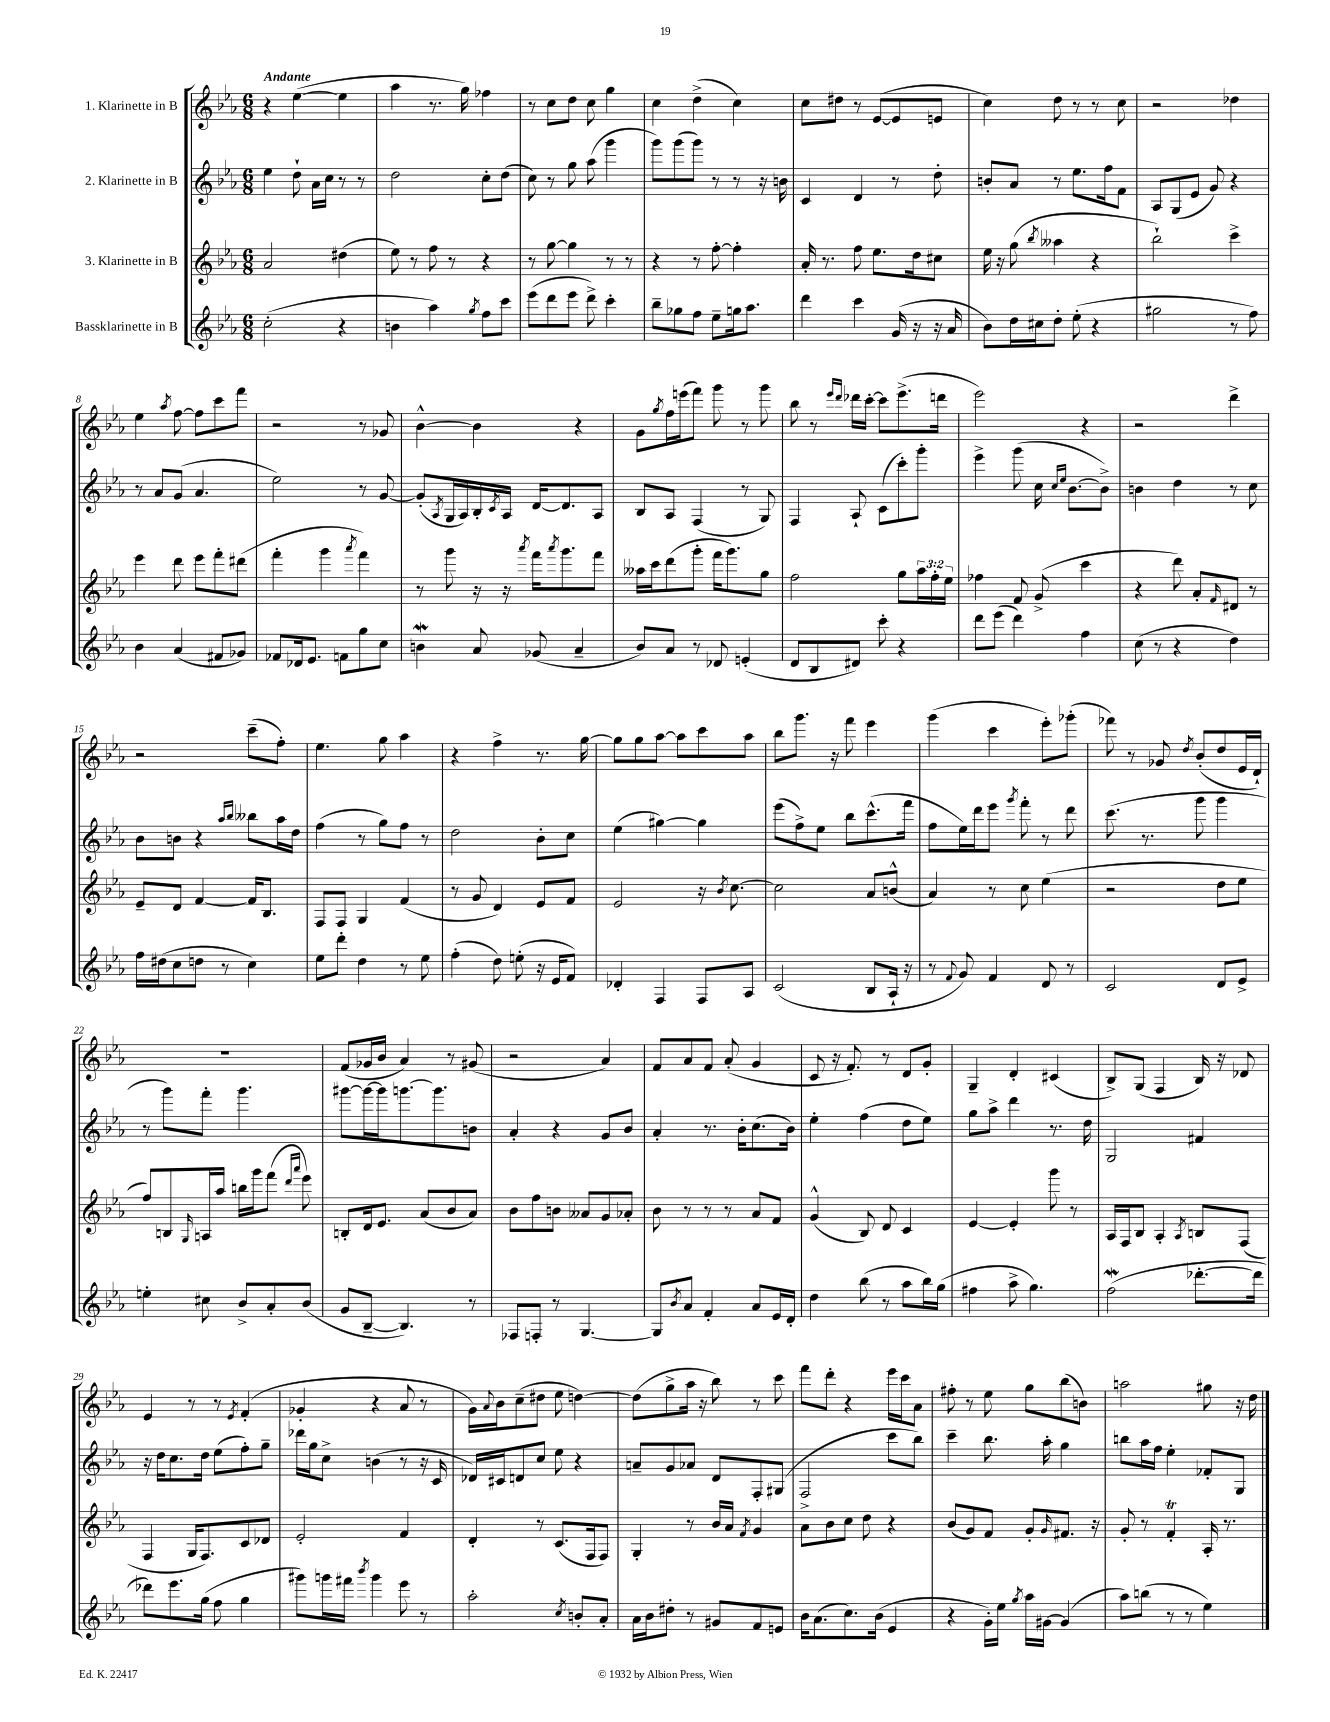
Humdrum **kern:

**kern	**kern	**kern	**kern
*staff4	*staff3	*staff2	*staff1
*clefG2	*clefG2	*clefG2	*clefG2
*k[b-e-a-]	*k[b-e-a-]	*k[b-e-a-]	*k[b-e-a-]
*M6/8	*M6/8	*M6/8	*M6/8
(2cc'	2a-	4ee-	4r
.	.	8dd`	([4ee-
.	.	16a-	.
.	.	16cc	.
4r	(4dd#	8r	4ee-]
.	.	8r	.
=	=	=	=
4b	8ee-)	2dd	4aa-
.	8r	.	.
4aa-)	8ff	.	8.r
.	8r	.	.
.	.	.	16gg)
8qgg	.	.	.
8ff	4r	8cc'	4ff-
8ccc	.	(8dd	.
=	=	=	=
(8eee-	8r	8cc)	8r
8ddd	[8gg	8r	8cc
8eee-	4gg]	8gg	8dd
8ddd^)	.	(8aa-	8cc
4ccc'	8r	4ggg	4gg
.	8r	.	.
=	=	=	=
8bb-~	4r	8ggg)	4cc
8gg-	.	(8ggg	.
8ff	8r	8ggg)	(4dd^
8ee-~	[8ff'	8r	.
16gg	4ff']	8r	4cc)
8.aa-	.	.	.
.	.	16r	.
.	.	16b	.
=	=	=	=
4ddd	16a-'	4c	8cc
.	8.r	.	.
.	.	.	8dd#
4ccc	8ff	4d	8r
.	8.ee-	.	([8e-
(16g	.	8r	8e-]
16r	16dd	.	.
16r	8cc#	8dd'	8e
16a-	.	.	.
=	=	=	=
8b-)	16ee-	8b'	4cc)
.	16r	.	.
16dd	(8gg	8a-	.
16cc#	.	.	.
.	8qbb-	.	.
8dd'	4aa--	8r	8dd
(8ee-'	.	8.ee-	8r
4r	4r	.	8r
.	.	16ff	.
.	.	8f	8cc
=	=	=	=
2gg#	2bb-`)	8A-	2r
.	.	(8G	.
.	.	8e-	.
.	.	8g)	.
8r	4ccc^	4r	4dd-
8ff)	.	.	.
=	=	=	=
4b-	4eee-	8r	4ee-
.	.	8a-	.
.	.	.	8qaa-
(4a-	8ddd	(8g	[8ff
.	8eee-	4.a-	8ff]
8f#	8fff'	.	8ccc
8g-)	(8ddd#	.	8fff
=	=	=	=
8f-	4fff'	2ee-)	2r
16d-	.	.	.
8.e-	.	.	.
.	4ggg	.	.
8f	.	.	.
.	8qaaa-	.	.
8gg	4fff)	8r	8r
8cc	.	[8g	8g-
=	=	=	=
4b	8r	(8g']	[4b-^^
.	.	8qA-	.
.	8ggg	16G	.
.	.	16A-)	.
8a-	16r	16B-'	4b-]
.	.	8qc	.
.	16r	16A-	.
.	8qaaa-	.	.
(8g-	16fff	[16d	.
.	8qaaa-	.	.
.	8.ggg	8.d]	.
4a-~	.	.	4r
.	8fff	8A-	.
=	=	=	=
8b-)	16aa--	8B-	8g
.	16ccc	.	.
.	.	.	8qgg
8a-	(8ddd	8A-	16ff
.	.	.	(16eee
8r	8ggg'	(4F	8fff)
8d-	16fff	.	8ggg
.	8.ggg)	.	.
(4e'	.	8r	8r
.	8gg	8G)	8ggg
=	=	=	=
8d	2ff	4F	8bb-
8B-	.	.	8r
.	.	.	16qqeee-
.	.	.	16qqddd
8d#)	.	8A-`	16ddd-
.	.	.	[16ccc'
8ccc'	.	(8c	8ccc]
4r	8gg	8ccc')	(8.eee-^
.	24aa-	8ggg'	.
.	24ff'	.	.
.	.	.	16ddd
.	24ee-	.	.
=	=	=	=
8ddd	4ff-	4eee-^	2eee-)
(8eee-	.	.	.
4ddd)	8f	(8ggg	.
.	(8g^	16cc	.
.	.	16qqcc	.
.	.	16qqee-	.
.	.	[8.b-	.
4ff	4ccc	.	4r
.	.	8b-^])	.
=	=	=	=
(8cc	4r	4b	2r
8r	.	.	.
4r	8ddd)	4dd	.
.	8a-'	.	.
.	16qqf	.	.
4dd)	8d#	8r	4ddd^
.	8r	8cc	.
=	=	=	=
16ff	8e-~	8b-	2r
(16dd#	.	.	.
8cc	8d	8b	.
8dd	[4f	4r	.
8r	.	.	.
.	.	16qqaa-	.
.	.	16qqbb-	.
4cc)	16f]	8bb--	(8ccc~
.	8.B-	.	.
.	.	16aa-	8ff')
.	.	16dd	.
=	=	=	=
8ee-	8F	(4ff	4.ee-
8ddd'	8F	.	.
4dd	4G	8r	.
.	.	8gg)	8gg
8r	(4f	8ff	4aa-
8ee-	.	8r	.
=	=	=	=
(4ff'	8r	2dd	4r
.	8g	.	.
8dd)	4d)	.	4ff^
(8ee'	.	.	.
16r	8e-	8b-'	8.r
16e-	.	.	.
8f)	8f	8cc	.
.	.	.	[16gg
=	=	=	=
4d-'	2e-	(4ee-	8gg]
.	.	.	8gg
4F	.	[4gg#)	[8aa-
.	.	.	8aa-]
8F	16r	4gg#]	8ccc
.	8qb-	.	.
.	[8.cc	.	.
8A-	.	.	8aa-
=	=	=	=
(2c	2cc]	(8eee-	8bb-
.	.	8ff^)	8.ggg
.	.	8ee-	.
.	.	.	16r
.	.	8bb-	8fff
8B-	8a-	(8.ccc^^	4eee-
16A-`	(8b^^	.	.
16r	.	16fff	.
=	=	=	=
8r	4a-)	8ff	(4ggg
8qqf	.	.	.
8g)	.	16ee-)	.
.	.	16ddd	.
4f	8r	8eee-	4ccc
.	.	8qggg	.
.	8cc	8fff'	.
8d	(4ee-	8r	8eee-')
8r	.	8ddd	(8ggg-'
=	=	=	=
2c	2r	(8.ccc	8fff-)
.	.	.	8r
.	.	8.r	.
.	.	.	8g-
.	.	.	8qdd
.	.	8ggg	(8b-'
8d	8dd	4ggg	8dd
8e-^	8ee-	.	16e-
.	.	.	16d`)
=	=	=	=
4ee'	8ff)	8r	2.r
.	8B	8ggg)	.
.	16qqG	.	.
8cc#	16A	8fff'	.
.	16aa-	.	.
8b-^	16bb	4.ggg	.
.	16ggg	.	.
8a-'	(8fff	.	.
.	16qqddd	.	.
.	16qqaaa-	.	.
(8b-	8eee-)	.	.
=	=	=	=
8g	8B'	[8ggg#	(8f
[8B-~	16d	16ggg#_	16g-
.	8.e-	16ggg#]	16b-
4.B-])	.	[8.ggg	4a-)
.	(8a-	.	.
.	.	8.ggg]	.
.	8b-	.	8r
8r	8a-)	8b	(8g#
=	=	=	=
8F-	8b-	4a-'	2r
8F'	8ff	.	.
8r	8b	4r	.
[4.G	8a--	.	.
.	8g	8g	4a-)
.	8a-'	8b-	.
=	=	=	=
8G]	8b-	4a-'	8f
8qb-	.	.	.
8a-	8r	.	8a-
4f'	8r	8.r	8f
.	8r	.	(8a-'
.	.	16b-'	.
8a-	8a-	(8.cc	4g
16e-	8f	.	.
16d'	.	16b-)	.
=	=	=	=
4dd	(4g^^	4ee-'	8c
.	.	.	16r
.	.	.	8.f')
(8bb-	8B-)	(4ff	.
8r	8d	.	8r
8aa-	4c	8dd	8d
16bb-)	.	8ee-)	8g'
(16gg	.	.	.
=	=	=	=
4ff#	[4e-	8gg	4G~
.	.	8aa-^	.
8aa-^	4e-']	4ddd	4d'
4.gg)	.	.	.
.	8ggg	8.r	(4c#
.	8r	.	.
.	.	16dd	.
=	=	=	=
(2ff	16A-	2G	8B-^)
.	16F	.	.
.	8B-	.	(8G
.	4A-'	.	4F
.	8qA-	.	.
[8.ddd-'	8B	4f#	16B-)
.	.	.	16r
.	(8F	.	8d-
16ddd-]	.	.	.
=	=	=	=
8ddd-)	4F	16r	4e-
.	.	16dd	.
8.eee-	.	8.cc	.
.	16G	.	8r
(16gg	8.F)	16dd	.
8ff	.	(8ee-	8r
.	.	.	8qe-
4gg	8c	8ff')	(4f'
.	8d-	8gg~	.
=	=	=	=
8ggg#)	2e-'	16ddd-	4g-'
.	.	16gg	.
16ggg	.	8cc^	.
16fff#	.	.	.
8qbbb-	.	.	.
4ggg	.	(4b	4r
8eee-	4f	8r	8a-
8r	.	16r	8r
.	.	16c	.
=	=	=	=
2aa-'	4d'	16d-)	16g)
.	.	.	8qqa-
.	.	16c#	16b-
.	.	8d	(8cc~
.	8r	8cc	8dd#
.	(8.c	8ee-	8ee-
8qcc	.	.	.
8b'	.	4r	[4dd)
.	16F	.	.
8a-'	8F)	.	.
=	=	=	=
16a-	4G'	8a~	(8dd]
16b-	.	.	.
8dd#'	.	8g	8gg^
8r	8r	8a-	16aa-
.	.	.	16r
8g#	16b-	8d	8bb-)
.	16a-	.	.
.	8qf	.	.
8f	4g	8F'	8r
8e	.	(8G#	8ccc
=	=	=	=
16b-	8a-^	2F	8fff
(8.a-	.	.	.
.	8b-	.	8ddd'
8.cc)	8cc	.	4r
.	8dd	.	.
(16b-	.	.	.
4e-	4r	8ccc	16eee-
.	.	.	16ccc
.	.	8bb-)	8a-
=	=	=	=
4r	(8b-	4ccc~	8ff#'
.	8g)	.	8r
16g')	8f	8.bb-	8ee-
16ee-	.	.	.
8qgg	.	.	.
16aa-	8g'	.	8gg
[16g#	.	16aa-'	.
.	16qqg	.	.
(4g#]	8.f#	4gg	(8bb-
.	.	.	8b)
.	16r	.	.
=	=	=	=
8aa-)	8g'	8bb	2aa
(8bb	8r	16aa-	.
.	.	16ff	.
8r	4f'	4ee-'	.
8r	.	.	.
4ee-)	16A-'	8f-'	8gg#
.	8.r	.	.
.	.	8G	16r
.	.	.	16dd
==	==	==	==
*-	*-	*-	*-
